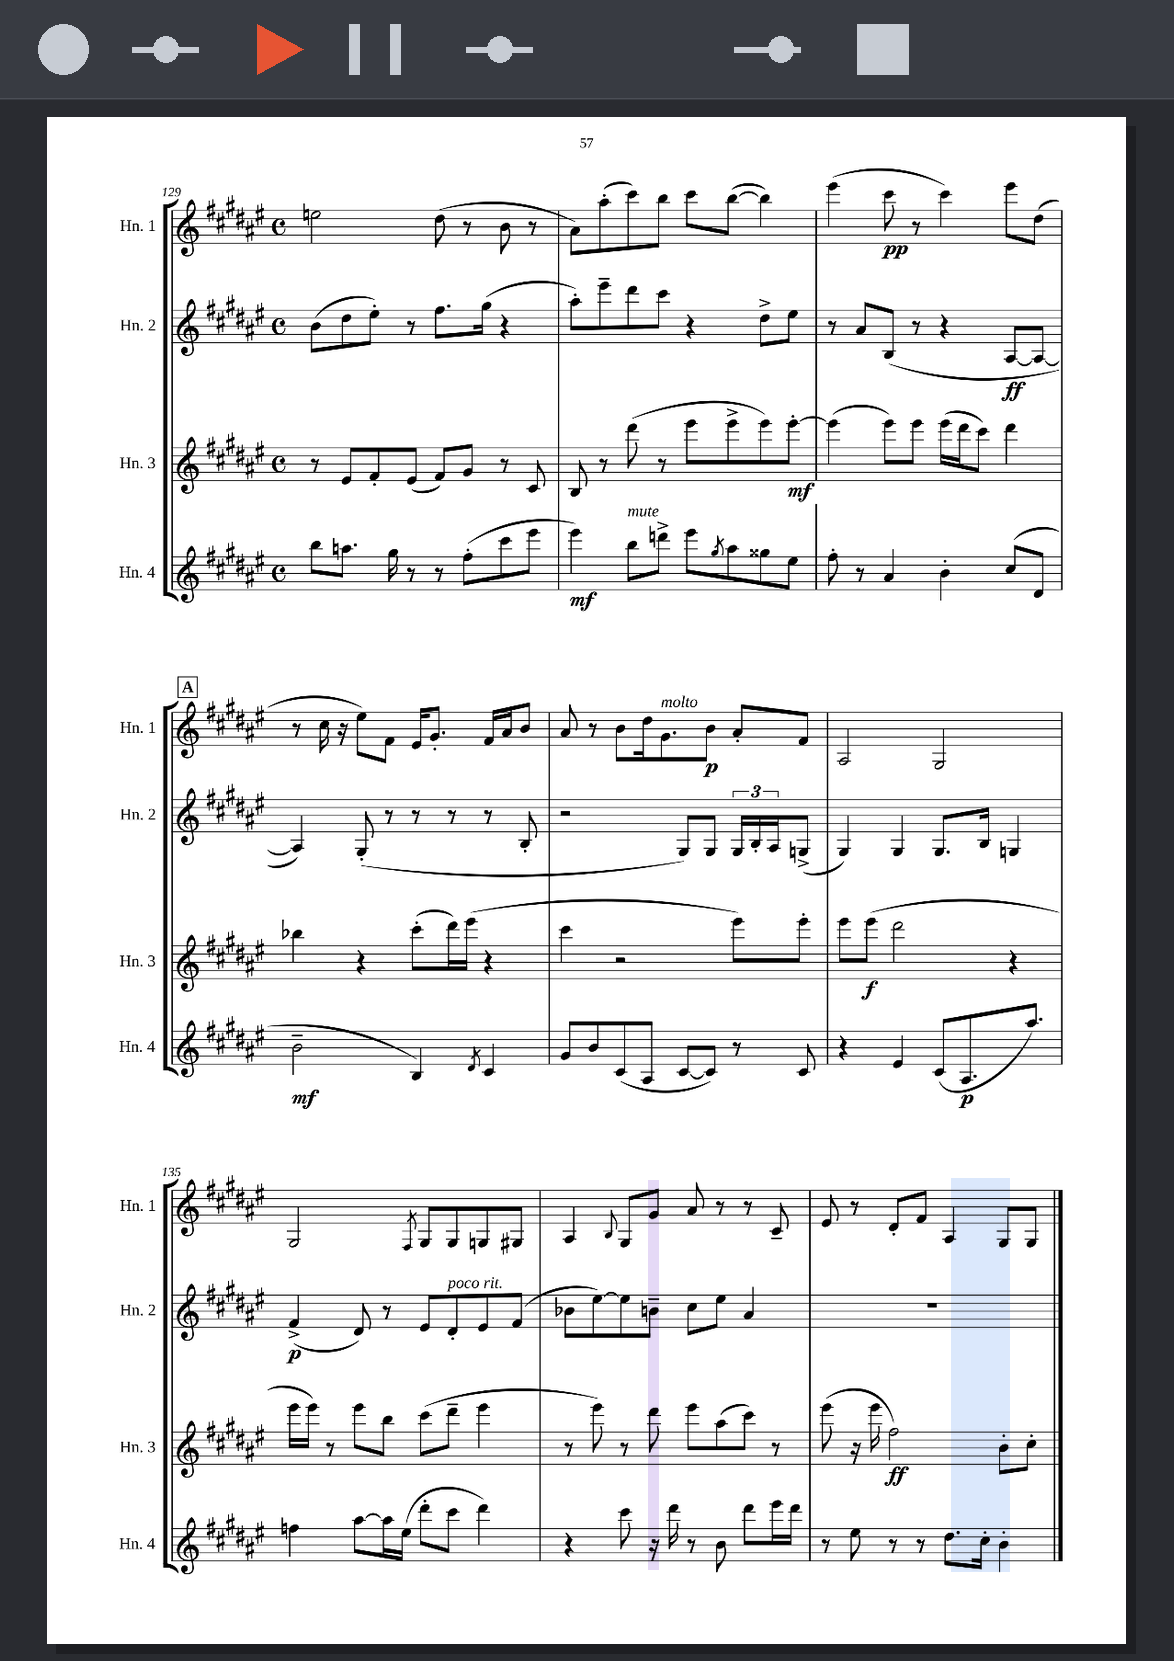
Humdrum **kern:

**kern	**kern	**kern	**kern
*staff4	*staff3	*staff2	*staff1
*clefG2	*clefG2	*clefG2	*clefG2
*k[f#c#g#d#a#e#]	*k[f#c#g#d#a#e#]	*k[f#c#g#d#a#e#]	*k[f#c#g#d#a#e#]
*M4/4	*M4/4	*M4/4	*M4/4
*met(c)	*met(c)	*met(c)	*met(c)
8bb	8r	(8b	2ee
8.aa	8e#	8dd#	.
.	8f#'	8ee#')	.
16gg#	.	.	.
8r	(8e#	8r	.
8r	8f#)	8.ff#	(8dd#
(8ff#'	8g#	.	8r
.	.	(16gg#	.
8ccc#	8r	4r	8b
8eee#	8c#	.	8r
=	=	=	=
4eee#)	8B	8aa#')	8a#)
.	8r	8eee#~	(8aa#'
8bb	(8ddd#	8ddd#	8ccc#)
8ddd^	8r	8ccc#	8bb
8eee#	8eee#	4r	8ccc#
8qgg#	.	.	.
8aa#	8eee#^	.	([8bb
8gg##	8eee#)	8dd#^	4bb])
8ee#	[8eee#'	8ee#	.
=	=	=	=
8ff#'	(4eee#]	8r	(4eee#
8r	.	8a#	.
4a#	8eee#)	(8B	8ccc#
.	8eee#	8r	8r
4b'	(16eee#	4r	4ccc#)
.	16ddd#	.	.
.	8ccc#)	.	.
(8cc#	4ddd#	[8A#	8eee#
8d#	.	8A#_	(8dd#
=	=	=	=
2b~	4bb-	4A#])	8r
.	.	.	16cc#
.	.	.	16r
.	4r	(8G#'	8ee#)
.	.	8r	8f#
4B)	(8ccc#'	8r	16e#
.	.	.	8.g#'
.	16ddd#)	8r	.
.	(16eee#	.	.
8qd#	.	.	.
4c#	4r	8r	16f#
.	.	.	16a#
.	.	8B'	8b
=	=	=	=
8g#	4ccc#	2r	8a#
8b	.	.	8r
(8c#	2r	.	8b
8A#	.	.	16dd#
.	.	.	8.g#
[8c#	.	8G#)	.
8c#])	.	8G#	8b
8r	8eee#)	24G#	8a#'
.	.	24B'	.
.	.	24A#	.
8c#	8eee#'	(8G^	8f#
=	=	=	=
4r	8eee#	4G#)	2A#
.	(8eee#	.	.
4e#	2ddd#	4G#	.
(8c#	.	8.G#	2G#
8.A#	.	.	.
.	.	16B	.
.	4r	4G	.
8.aa#)	.	.	.
=	=	=	=
4ff	16eee#	(4f#^	2G#
.	16eee#)	.	.
.	8r	.	.
[8aa#	8eee#	8d#)	.
16aa#]	8bb	8r	.
(16ee#	.	.	.
.	.	.	8qF#
8ddd#'	(8ccc#	8e#	8G#
8ccc#	8ddd#~	8d#'	8G#
4ddd#)	4eee#	8e#	8G
.	.	(8f#	8G#
=	=	=	=
4r	8r	8b-	4A#
.	8eee#)	[8ee#)	.
.	.	.	8qqB
8ccc#	8r	8ee#]	8G#
16r	8ddd#	8b~	8g#
16ddd#	.	.	.
8r	8eee#	8cc#	8a#
8b	(8aa#	8ee#	8r
8ddd#	8ccc#)	4a#	8r
16eee#	8r	.	8c#~
16ddd#	.	.	.
=	=	=	=
8r	(8eee#	1r	8e#
8ee#	16r	.	8r
.	16eee#	.	.
8r	2ff#)	.	8d#'
8r	.	.	8f#
8.dd#	.	.	4A#
16cc#'	.	.	.
4b'	8b'	.	8G#
.	8cc#'	.	8G#
==	==	==	==
*-	*-	*-	*-
